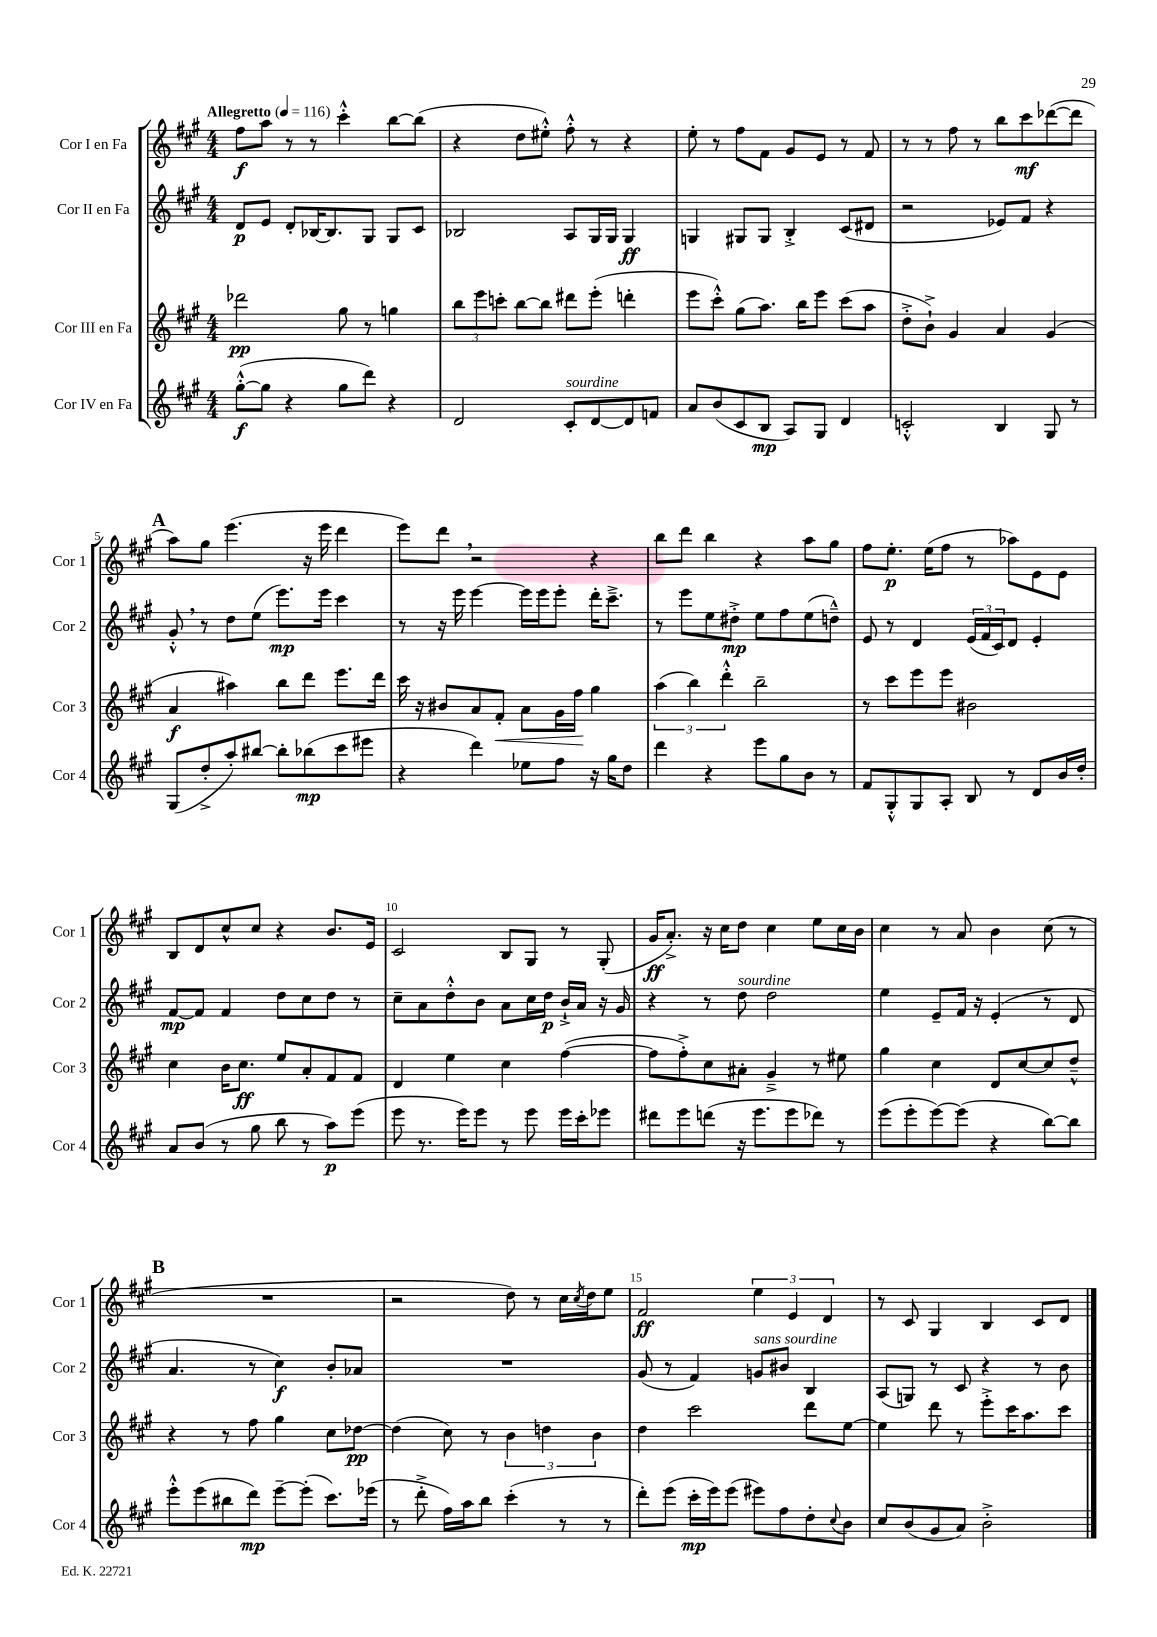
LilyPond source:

<<
\new StaffGroup <<
\new Staff = "s0" \with { instrumentName = "Cor I en Fa" shortInstrumentName = "Cor 1" } {
    \clef treble \key a \major \numericTimeSignature \time 4/4 \tempo "Allegretto" 4 = 116
    fis''8\f a''8 r8 r8 cis'''4-.-^ b''8~ b''8( |
    r4 d''8 eis''8-.-^) fis''8-.-^ r8 r4 |
    e''8-. r8 fis''8 fis'8 gis'8 e'8 r8 fis'8 |
    r8 r8 fis''8 r8 b''8 cis'''8\mf des'''8~( des'''8 |
    \mark \markup { \bold "A" } a''8) gis''8 e'''4.( r16 e'''16 d'''4 |
    e'''8) d'''8 \breathe r2 r4 |
    b''8 d'''8 b''4 r4 a''8 gis''8 |
    fis''8 e''8.-.\p e''16( fis''8 r8 aes''8) e'8 e'8 |
    b8 d'8 cis''8-^ cis''8 r4 b'8. e'16 |
    cis'2 b8 gis8 r8 gis8-.( |
    gis'16\ff a'8.-.->) r16 cis''16 d''8 cis''4 e''8 cis''16 b'16 |
    cis''4 r8 a'8 b'4 cis''8( r8 |
    \mark \markup { \bold "B" } R1 |
    r2 d''8) r8 cis''16 \acciaccatura { cis''8 } d''16 e''8 |
    fis'2\ff \tuplet 3/2 { e''4 e'4 d'4 } |
    r8 cis'8 gis4 b4 cis'8 d'8 \bar "|." |
}
\new Staff = "s1" \with { instrumentName = "Cor II en Fa" shortInstrumentName = "Cor 2" } {
    \clef treble \key a \major \numericTimeSignature \time 4/4
    d'8\p e'8 d'8-. bes16~ bes8. gis8 gis8 cis'8 |
    bes2 a8 gis16 gis16 gis4\ff |
    g4 gis8 gis8 b4-.-> cis'8( dis'8 |
    r2 ees'8) fis'8 r4 |
    \mark \markup { \bold "A" } gis'8-.-^ \breathe r8 d''8 e''8( e'''8.\mp) e'''16 cis'''4 |
    r8 r16 e'''16 e'''4~ e'''16 e'''16 e'''8-. d'''16-. cis'''8.---> |
    r8 e'''8 e''8 dis''8-.->\mp e''8 fis''8 e''8( d''8---^) |
    e'8 r8 d'4 \tuplet 3/2 { e'16( fis'16 cis'16) } d'8 e'4-. |
    fis'8~\mp fis'8 fis'4 d''8 cis''8 d''8 r8 |
    cis''8-- a'8 d''8-.-^ b'8 a'8 cis''16 d''16\p b'16-!-> a'16 r16 gis'16 |
    r4 r8 d''8^\markup { \italic "sourdine" } d''2 |
    e''4 e'8-- fis'16 r16 e'4-.( r8 d'8 |
    \mark \markup { \bold "B" } a'4. r8 cis''4\f) b'8-. aes'8 |
    R1 |
    gis'8( r8 fis'4) g'8^\markup { \italic "sans sourdine" } bis'8 b4 |
    a8( g8) r8 cis'8 r4 r8 b'8 \bar "|." |
}
\new Staff = "s2" \with { instrumentName = "Cor III en Fa" shortInstrumentName = "Cor 3" } {
    \clef treble \key a \major \numericTimeSignature \time 4/4
    des'''2\pp gis''8 r8 g''4 |
    \tuplet 3/2 { b''8 e'''8 c'''8-. } b''8~ b''8 dis'''8 e'''8-.( d'''4-. |
    e'''8 cis'''8-.-^) gis''8( a''8.) b''16 e'''8 cis'''8( a''8 |
    d''8-.-> b'8-!->) gis'4 a'4 gis'4( |
    \mark \markup { \bold "A" } a'4\f ais''4) b''8 d'''8 e'''8. d'''16 |
    cis'''16 r16 bis'8 a'8 fis'8-.\< a'8 gis'16 fis''16\! gis''4 |
    \tuplet 3/2 { a''4( b''4) d'''4-.-^ } b''2-- |
    r8 cis'''8 e'''8 e'''8 bis'2 |
    cis''4 b'16 cis''8.\ff e''8 a'8-. fis'8 fis'8 |
    d'4 e''4 cis''4 fis''4~( |
    fis''8 fis''8-.->) cis''8 ais'8-. gis'4---> r8 eis''8 |
    gis''4 cis''4 d'8 cis''8~ cis''8 d''8---^ |
    \mark \markup { \bold "B" } r4 r8 fis''8 gis''4 cis''8 des''8~\pp |
    des''4( cis''8) r8 \tuplet 3/2 { b'4 d''4 b'4 } |
    d''4 cis'''2 d'''8 e''8~ |
    e''4 d'''8 r8 e'''8-.-> cis'''16 a''8. cis'''8 \bar "|." |
}
\new Staff = "s3" \with { instrumentName = "Cor IV en Fa" shortInstrumentName = "Cor 4" } {
    \clef treble \key a \major \numericTimeSignature \time 4/4
    gis''8~-.-^\f( gis''8 r4 gis''8 d'''8) r4 |
    d'2 cis'8-.^\markup { \italic "sourdine" } d'8~ d'8 f'8 |
    a'8 b'8( cis'8 b8\mp a8) gis8 d'4 |
    c'2-.-^ b4 gis8 r8 |
    \mark \markup { \bold "A" } gis8( d''8-.-> a''8-.) bis''8~ bis''8-. bes''8\mp( cis'''8 eis'''8 |
    r4 d'''4) ees''8 fis''8 r16 gis''16 d''8 |
    d'''4 r4 e'''8 gis''8 b'8 r8 |
    fis'8 gis8-.-^ gis8 a8-. b8 r8 d'8 b'16 d''16-. |
    a'8 b'8( r8 gis''8 b''8 r8 a''8\p) e'''8( |
    e'''8 r8. e'''16) e'''8 r8 e'''8 e'''16 cis'''16-. ees'''8 |
    dis'''8 e'''8 d'''8( r16 e'''8. e'''8 des'''8) r8 |
    e'''8( e'''8-. e'''8~) e'''8( r4 b''8~) b''8 |
    \mark \markup { \bold "B" } e'''8-.-^ e'''8( bis''8 d'''8\mp) e'''8~-- e'''8-.( cis'''8.) ees'''16( |
    r8 d'''8-.-> fis''16) a''16 b''8 cis'''4-.( r8 r8 |
    d'''8-.) e'''8( cis'''16-.\mp e'''16) e'''8( eis'''8) fis''8 d''8-. \appoggiatura { cis''8 } b'8 |
    cis''8 b'8( gis'8 a'8) b'2-.-> \bar "|." |
}
>>
>>
\layout { \context { \Score \override BarNumber.break-visibility = ##(#f #t #t) barNumberVisibility = #(every-nth-bar-number-visible 5) } }
